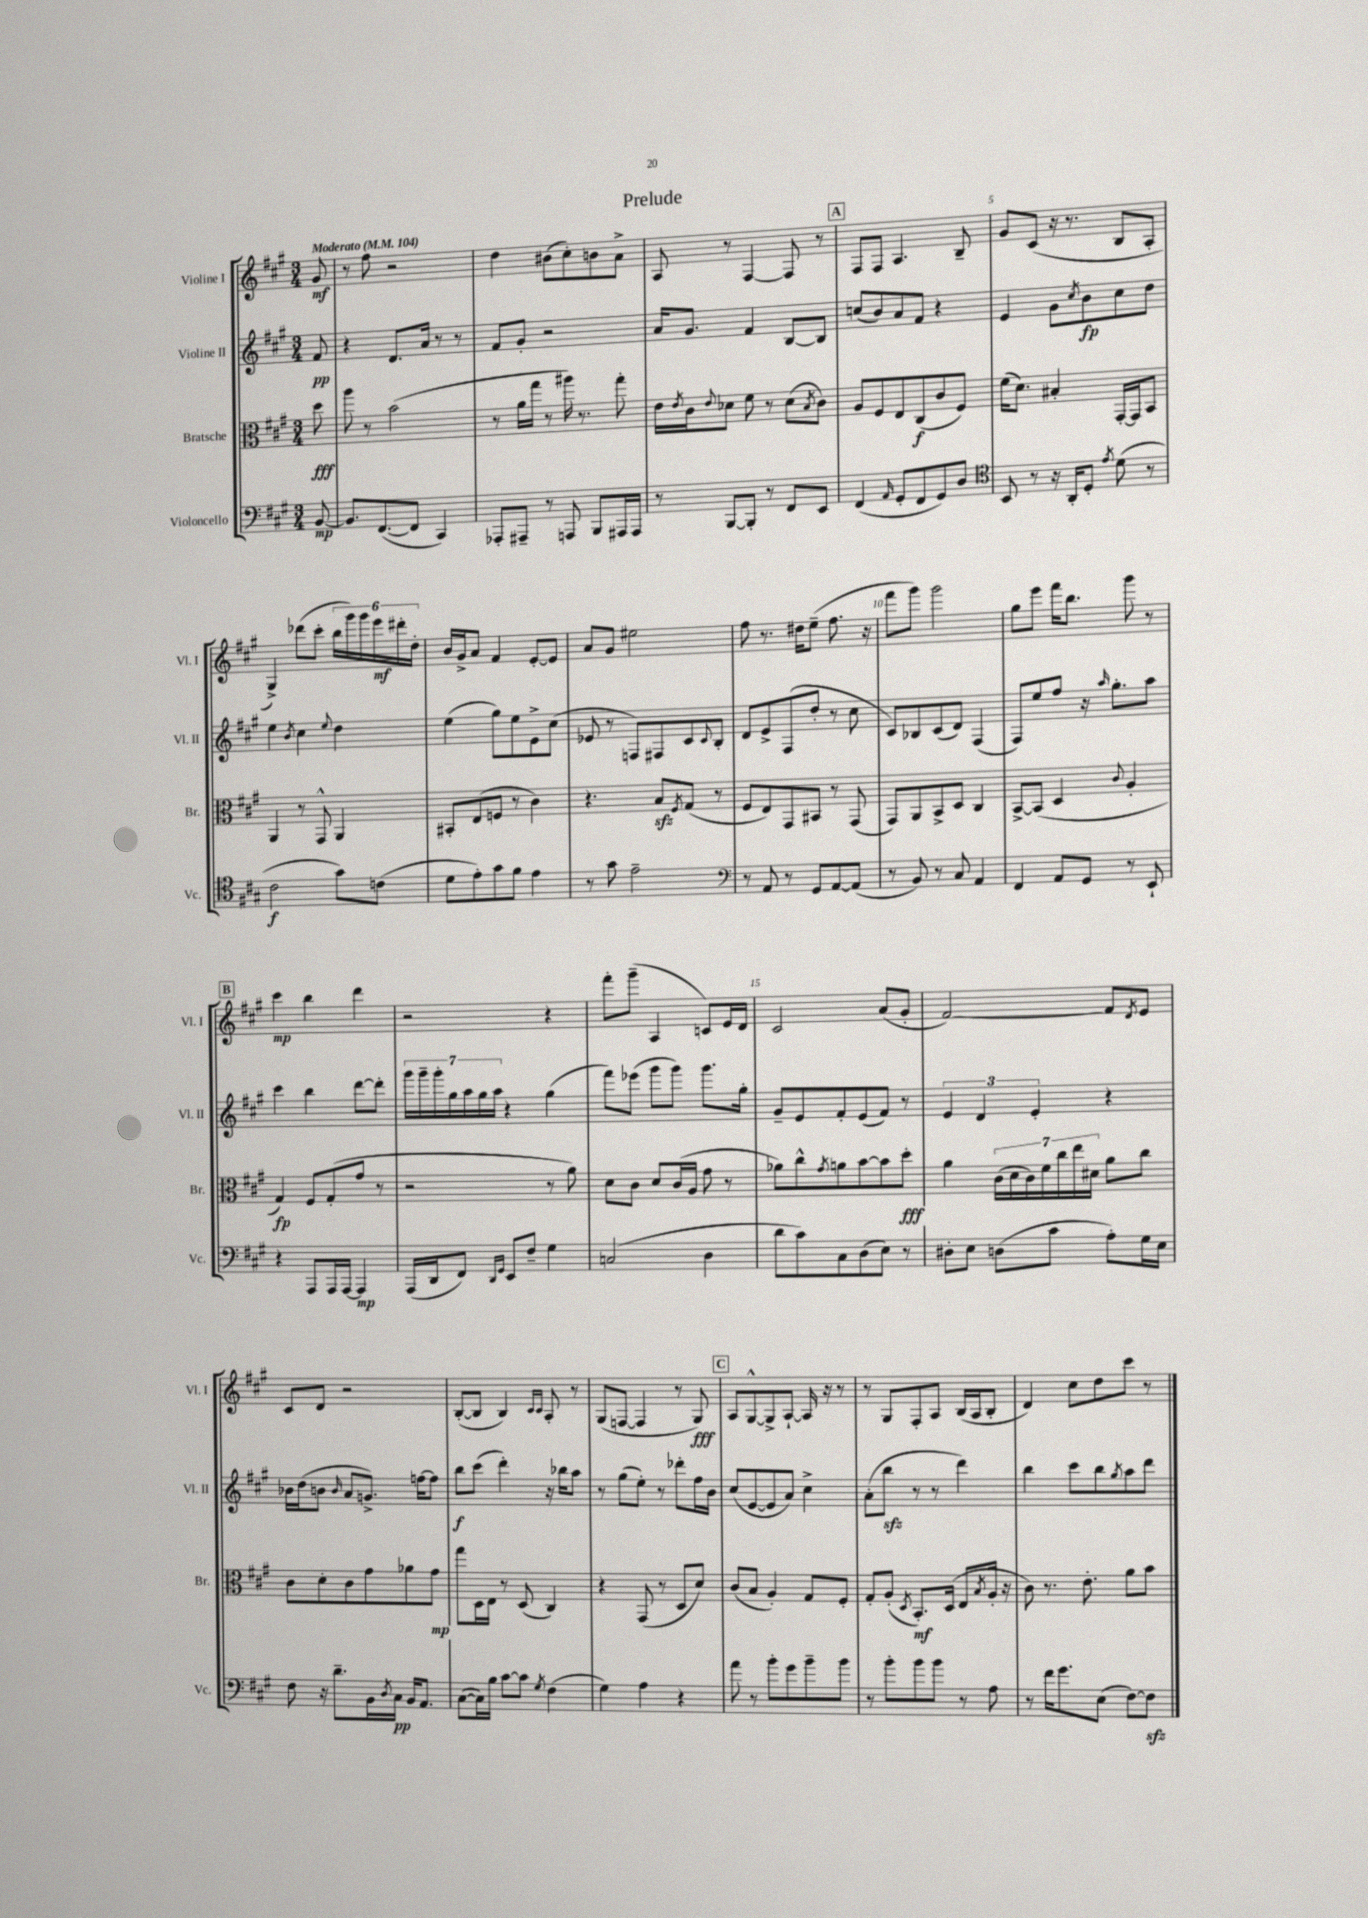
\header { title = "Prelude" }
<<
\new StaffGroup <<
\new Staff = "s0" \with { instrumentName = "Violine I" shortInstrumentName = "Vl. I" } {
    \clef treble \key a \major \numericTimeSignature \time 3/4 \partial 8 \tempo "Moderato" 4 = 104
    gis'8\mf |
    r8 fis''8 r2 |
    d''4 bis'8( cis''8-.) b'8 a'8-> |
    a8 r8 fis4~ fis8 r8 |
    \mark \markup { \box "A" } fis8 fis8 a4. b8-- |
    gis'8 cis'8( r16 r8. b8 a8-. |
    gis4->) des'''8( cis'''8-. \tuplet 6/4 { b''16 gis'''16) gis'''16 e'''16\mf dis'''16-. d''16-. } |
    b'16 gis'16-> a'8 fis'4 e'8~-. e'8 |
    a'8 gis'8 eis''2 |
    fis''8 r8. dis''16 e''8--( fis''8. r16 |
    fis'''8 gis'''8) gis'''2 |
    gis''8 e'''8 fis'''16 b''8. gis'''8 r8 |
    \mark \markup { \box "B" } cis'''4\mp b''4 d'''4 |
    r2 r4 |
    fis'''8-. gis'''8--( a4 c'8) e'16 d'16 |
    cis'2 a'8( gis'8-. |
    fis'2~) fis'8 \acciaccatura { d'8 } e'8 |
    cis'8 d'8 r2 |
    b8~-.( b8 b4) \grace { cis'16 cis'16 } a8-. r8 |
    gis8( f8~ f4 r8 gis8\fff) |
    \mark \markup { \box "C" } a8 gis8~-^ gis8-> a8~-! a16 r16 r8 |
    r8 gis8 fis8-. a8 b16( a16 b8-. |
    d'4) cis''8 d''8 cis'''8 r8 \bar "|." |
}
\new Staff = "s1" \with { instrumentName = "Violine II" shortInstrumentName = "Vl. II" } {
    \clef treble \key a \major \numericTimeSignature \time 3/4 \partial 8
    fis'8\pp |
    r4 d'8. a'16 r8 r8 |
    fis'8 gis'8-. r2 |
    a'16 gis'8. fis'4 b8~ b8 |
    \mark \markup { \box "A" } c''8( b'8) a'8 fis'8 r4 |
    e'4 gis'8 \acciaccatura { cis''8 } b'8\fp cis''8 d''8 |
    e''4 \acciaccatura { b'8 } cis''4 \appoggiatura { e''8 } d''4 |
    e''4( gis''8) e''8 e'8-> cis''8( |
    ees'8 r8 f8) fis8 cis'8 \appoggiatura { cis'8 } b8-. |
    d'8 e'8-> fis8( d''8-. r8 cis''8 |
    cis'8) bes8 cis'8( d'8) fis4( |
    fis8) e''8 fis''8 r16 \grace { a''16 } gis''8.-. a''8 |
    \mark \markup { \box "B" } cis'''4 b''4 d'''8~ d'''8-. |
    \tuplet 7/4 { gis'''16 gis'''16-- gis'''16-. gis''16 a''16 gis''16 a''16 } r4 gis''4( |
    fis'''8) ees'''8( gis'''8 gis'''8) gis'''8. gis''16-. |
    gis'8-- e'8 fis'8-. e'8( fis'8) r8 |
    \tuplet 3/2 { e'4 d'4 e'4-. } r4 |
    bes'16 d''16( b'8 \grace { b'16 } a'8 g'8.->) f''16~ f''8 |
    b''8\f cis'''8( d'''4-.) r16 bes''16 a''8 |
    r8 gis''8( e''8-.) r8 des'''8-. fis''16 b'16 |
    \mark \markup { \box "C" } cis''8( e'8~ e'8 a'8) cis''4-> |
    a'8-.( b''8\sfz r8 r8 d'''4) |
    b''4 cis'''8 b''8 \acciaccatura { gis''8 } a''8 d'''8 \bar "|." |
}
\new Staff = "s2" \with { instrumentName = "Bratsche" shortInstrumentName = "Br." } {
    \clef alto \key a \major \numericTimeSignature \time 3/4 \partial 8
    d''8\fff |
    a''8 r8 b'2( |
    r8 a'16 gis''16 r8 ais''16) r8. gis''8-. |
    e'16 \acciaccatura { e'8 } cis'16 \appoggiatura { e'8 } des'8 fis'8 r8 des'8( \acciaccatura { b8 } cis'8) |
    \mark \markup { \box "A" } a8 fis8 e8 cis8\f( cis'8 fis8) |
    fis'16( d'8.) bis4-. gis,16~-. gis,16 b,8 |
    a,4 r8 gis,8-^ a,4 |
    bis,8-. e8( f8 r8 cis'4) |
    r4. b8\sfz \acciaccatura { fis8 } gis8( r8 |
    fis8 e8) gis,8 bis,8 r8 gis,8( |
    gis,8) a,8 b,8-> d8 cis4 |
    b,8~-> b,8( d4 \appoggiatura { cis'8 } a4-. |
    \mark \markup { \box "B" } gis4\fp) fis8 gis8-.( gis'8 r8 |
    r2 r8 a'8) |
    d'8 cis'8 d'8 cis'16( a16 gis'8 r8 |
    aes'8) cis''8-^ \acciaccatura { gis'8 } a'8 b'8~ b'8 d''8-.\fff |
    a'4 \tuplet 7/4 { cis'16( d'16 cis'16) fis'16 cis''16 e''16 dis'16 } a'8 cis''8 |
    cis'8 d'8-. cis'8 gis'8 aes'8 gis'8\mp |
    gis''8 d16 e16 r8 d8( cis4) |
    r4 gis,8( r8 d8 d'8) |
    \mark \markup { \box "C" } cis'8( b8 a4-.) gis8 fis8-. |
    gis8-. a8-.( \acciaccatura { d8 } b,8.-.\mf) d16( e8 \acciaccatura { b8 } a16-. r16 |
    cis'8) r8. e'8.-. a'8 b'8 \bar "|." |
}
\new Staff = "s3" \with { instrumentName = "Violoncello" shortInstrumentName = "Vc." } {
    \clef bass \key a \major \numericTimeSignature \time 3/4 \partial 8
    b,8~\mp |
    b,8. fis,8.~( fis,8 cis,4) |
    aes,,8-. ais,,8-- r8 a,,8 b,,8 ais,,16 ais,,16 |
    r8 b,,8~ b,,8-. r8 fis,8 e,8 |
    \mark \markup { \box "A" } fis,4( \grace { a,16 } gis,8-. fis,8 gis,8) d8 |
    \clef tenor b,8 r8 r16 a,16-. d8-. \acciaccatura { e'8 } d'8( r8 |
    cis'2\f gis'8) c'8( |
    d'8 e'8-.) gis'8 fis'8 e'4 |
    r8 gis'8 e'2-- |
    \clef bass r8 a,8 r8 gis,8 a,8~ a,8( |
    r8 b,8) r8 cis8 a,4 |
    fis,4 a,8 gis,8 r8 e,8-! |
    \mark \markup { \box "B" } r4 a,,8 a,,16 a,,16~ a,,4\mp |
    a,,16( d,16 fis,8) \grace { d,16 gis,16 } e,8 fis8-- gis4 |
    c2( d4 |
    d'8 cis'8) cis8 d8( e8) r8 |
    dis8-. e8 d8( cis'8 a8-.) gis16 e16 |
    fis8 r16 d'8.-- b,16 \acciaccatura { d8 } cis16\pp b,16 a,8. |
    cis8~( cis16) b16 cis'8~ cis'8 \acciaccatura { gis8 } fis4( |
    gis4) a4 r4 |
    \mark \markup { \box "C" } a'8 r8 b'8-. gis'8 b'8-- b'8 |
    r8 b'8-. b'8 b'8 r8 a8 |
    r8 fis'16 gis'8. e8( fis8~) fis8\sfz \bar "|." |
}
>>
>>
\layout { \context { \Score \override BarNumber.break-visibility = ##(#f #t #t) barNumberVisibility = #(every-nth-bar-number-visible 5) } }
